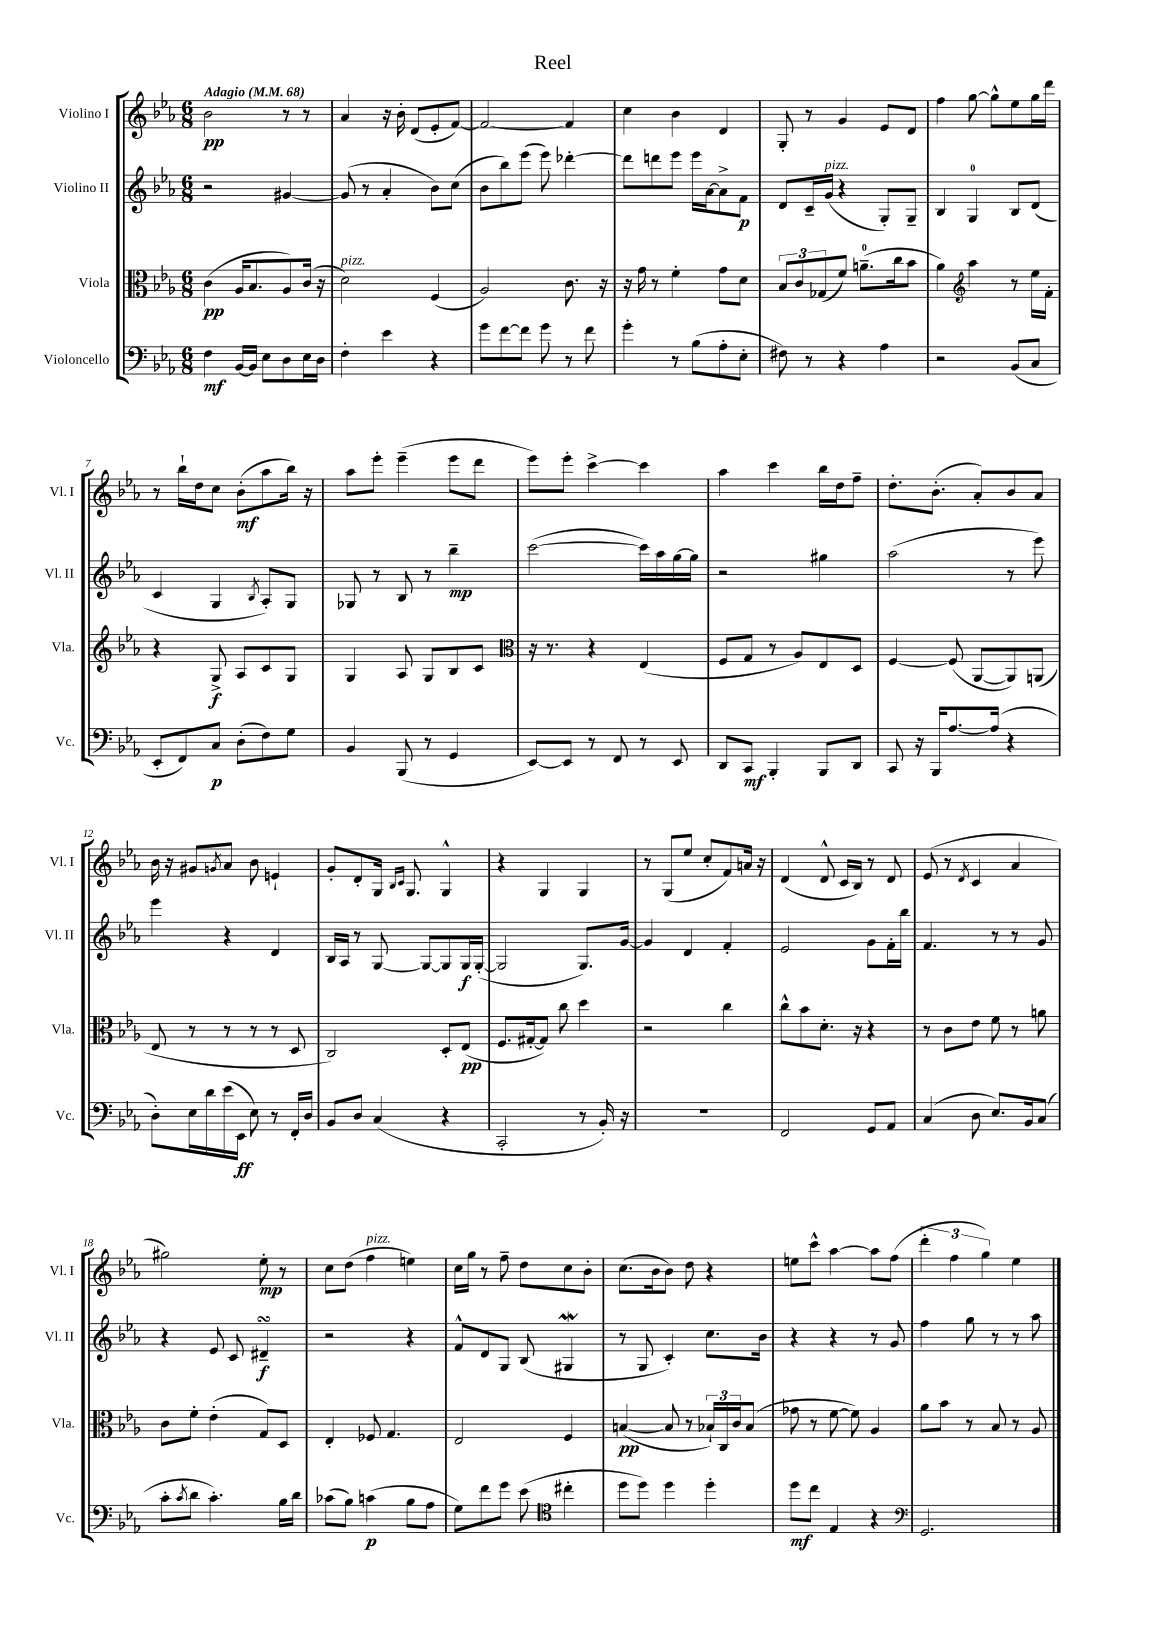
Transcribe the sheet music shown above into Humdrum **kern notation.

**kern	**dynam	**kern	**dynam	**kern	**dynam	**kern	**dynam
*part4	*part4	*part3	*part3	*part2	*part2	*part1	*part1
*staff4	*staff4	*staff3	*staff3	*staff2	*staff2	*staff1	*staff1
*I"Violoncello	*	*I"Viola	*	*I"Violino II	*	*I"Violino I	*
*I'Vc.	*	*I'Vla.	*	*I'Vl. II	*	*I'Vl. I	*
*clefF4	*	*clefC3	*	*clefG2	*	*clefG2	*
*k[b-e-a-]	*	*k[b-e-a-]	*	*k[b-e-a-]	*	*k[b-e-a-]	*
*M6/8	*	*M6/8	*	*M6/8	*	*M6/8	*
*MM68	*	*MM68	*	*MM68	*	*MM68	*
=1	=1	=1	=1	=1	=1	=1	=1
!	!	!	!	!	!	!LO:TX:a:B:t=Adagio	!
4F\	mf	(4c\	pp	2r	.	2b-\	pp
[16BB-/LL	.	16A-/KL	.	.	.	.	.
16BB-/JJ]	.	8.B-/	.	.	.	.	.
8E-\L	.	.	.	.	.	.	.
8D\	.	8A-/)	.	[4g#X/	.	8r	.
16E-\L	.	(16c/Jk	.	.	.	8r	.
16D\JJ	.	16r	.	.	.	.	.
=2	=2	=2	=2	=2	=2	=2	=2
!	!	!LO:TX:a:i:t=pizz.	!	!	!	!	!
4F'\	.	2d\)	.	(8g#/]	.	4a-/	.
.	.	.	.	8r	.	.	.
4e-\	.	.	.	4a-'/	.	16r	.
.	.	.	.	.	.	16b-'\	.
.	.	.	.	.	.	(8d/L	.
4r	.	(4F/	.	8b-\L)	.	8e-'/	.
.	.	.	.	(8cc\J	.	[8f/J)	.
=3	=3	=3	=3	=3	=3	=3	=3
8g\L	.	2A-/)	.	8b-\L	.	2f/_	.
[8f\	.	.	.	8bb-\)	.	.	.
8f\J]	.	.	.	(8eee-\J	.	.	.
8g\	.	.	.	8eee-\)	.	.	.
8r	.	8.c\	.	[4ddd-X'\	.	4f/]	.
8f\	.	.	.	.	.	.	.
.	.	16r	.	.	.	.	.
=4	=4	=4	=4	=4	=4	=4	=4
4g'\	.	16r	.	8ddd-\L]	.	4cc\	.
.	.	16g\	.	.	.	.	.
.	.	8r	.	8dddn\	.	.	.
8r	.	4f'\	.	8eee-\J	.	4b-\	.
(8B-\L	.	.	.	16eee-\LL	.	.	.
.	.	.	.	[16a-\J	.	.	.
8A-'\	.	8g\L	.	8a-^\]	.	4d/	.
8E-'\J	.	8d\J	.	8f\J	p	.	.
=5	=5	=5	=5	=5	=5	=5	=5
8F#X\)	.	12B-/L	.	8d/L	.	8G'/	.
.	.	12c/	.	.	.	.	.
8r	.	.	.	16c~/L	.	8r	.
.	.	(12G-X/	.	.	.	.	.
!	!	!	!	!LO:TX:a:i:t=pizz.	!	!	!
.	.	.	.	(16g/JJ	.	.	.
4r	.	8f/J)	.	4r	.	4g/	.
.	.	(8.an~\L	.	.	.	.	.
4A-\	.	.	.	8G'/L)	.	8e-/L	.
.	.	16cc\k	.	.	.	.	.
.	.	8b-\J	.	8G~/J	.	8d/J	.
=6	=6	=6	=6	=6	=6	=6	=6
2r	.	4a-\)	.	4B-/	.	4ff\	.
*	*	*clefG2	*	*	*	*	*
.	.	4aa-\	.	4G/	.	[8gg\	.
.	.	.	.	.	.	8gg^^\L]	.
(8BB-/L	.	8r	.	8B-/L	.	8ee-\	.
8C/J	.	16ee-\LL	.	(8d/J	.	16gg\L	.
.	.	16f'\JJ	.	.	.	16ddd\JJ	.
!!LO:LB:g=z
=7	=7	=7	=7	=7	=7	=7	=7
8EE-'/L	.	4r	.	4c/	.	8r	.
8FF/)	.	.	.	.	.	16bb-`\LL	.
.	.	.	.	.	.	16dd\J	.
8C/J	p	8G^/	f	4G/	.	8cc\J	.
(8D'\L	.	8A-/L	.	.	.	(8b-'\L	mf
.	.	.	.	8qB-/	.	.	.
8F\)	.	8c/	.	8A-'/L)	.	8aa-\	.
8G\J	.	8G/J	.	8G/J	.	16bb-\Jk)	.
.	.	.	.	.	.	16r	.
=8	=8	=8	=8	=8	=8	=8	=8
4BB-/	.	4G/	.	8G-X/	.	8aa-\L	.
.	.	.	.	8r	.	8eee-'\J	.
(8BBB-/	.	8A-/	.	8B-/	.	(4eee-~\	.
8r	.	8G/L	.	8r	.	.	.
4GG/	.	8B-/	.	4bb-~\	mp	8eee-\L	.
.	.	8c/J	.	.	.	8ddd\J	.
=9	=9	=9	=9	=9	=9	=9	=9
*	*	*clefC3	*	*	*	*	*
[8EE-/L)	.	16r	.	([2ccc\	.	8eee-\L)	.
.	.	8.r	.	.	.	.	.
8EE-/J]	.	.	.	.	.	8eee-'\J	.
8r	.	4r	.	.	.	[4ccc^\	.
8FF/	.	.	.	.	.	.	.
8r	.	(4E-/	.	16ccc\LL])	.	4ccc\]	.
.	.	.	.	16aa-\	.	.	.
8EE-/	.	.	.	[16gg\	.	.	.
.	.	.	.	16gg\JJ]	.	.	.
=10	=10	=10	=10	=10	=10	=10	=10
8DD/L	.	8F/L	.	2r	.	4aa-\	.
8CC/J	mf	8G/J	.	.	.	.	.
4BBB-'/	.	8r	.	.	.	4ccc\	.
.	.	8A-/L)	.	.	.	.	.
8BBB-/L	.	8E-/	.	4gg#X\	.	16bb-\LL	.
.	.	.	.	.	.	16dd\J	.
8DD/J	.	8D/J	.	.	.	8ff~\J	.
=11	=11	=11	=11	=11	=11	=11	=11
8CC/	.	[4F/	.	(2aa-\	.	8.dd'\L	.
16r	.	.	.	.	.	.	.
16BBB-/KL	.	.	.	.	.	(8.b-'\J	.
[8.A-/	.	(8F/]	.	.	.	.	.
.	.	[8AA-/L	.	.	.	8a-'/L)	.
(16A-/Jk]	.	.	.	.	.	.	.
4r	.	8AA-/])	.	8r	.	8b-/	.
.	.	(8AAn/J	.	8eee-\)	.	8a-/J	.
!!LO:LB:g=z
=12	=12	=12	=12	=12	=12	=12	=12
8D'\L)	.	8E-/	.	4eee-\	.	16b-\	.
.	.	.	.	.	.	16r	.
16E-\L	.	8r	.	.	.	8g#X/L	.
16d\	.	.	.	.	.	.	.
.	.	.	.	.	.	8qgn/	.
(16e-\	.	8r	.	4r	.	8a-/J	.
16EE-\JJ	ff	.	.	.	.	.	.
8E-\)	.	8r	.	.	.	8b-\	.
8r	.	8r	.	4d/	.	4en`/	.
16FF'/LL	.	8D/	.	.	.	.	.
16D/JJ	.	.	.	.	.	.	.
=13	=13	=13	=13	=13	=13	=13	=13
8BB-/L	.	2C/)	.	16B-/LL	.	8g'/L	.
.	.	.	.	16A-/JJ	.	.	.
8D/J	.	.	.	8r	.	8d'/	.
(4C/	.	.	.	[8G/	.	16G/Jk	.
.	.	.	.	.	.	16qqB-/LL	.
.	.	.	.	.	.	16qqc/JJ	.
.	.	.	.	.	.	8.G/	.
.	.	.	.	8G/L_	.	.	.
4r	.	8D'/L	.	8G/]	.	4G^^/	.
.	.	(8E-/J	pp	16G/L	f	.	.
.	.	.	.	([16G'/JJ	.	.	.
=14	=14	=14	=14	=14	=14	=14	=14
2CC'/	.	8.F/L	.	2G/]	.	4r	.
.	.	[16G#X'/k	.	.	.	.	.
.	.	8G#/J])	.	.	.	4G/	.
.	.	8cc\	.	.	.	.	.
8r	.	4dd\	.	8.G/L)	.	4G/	.
16BB-'/)	.	.	.	.	.	.	.
16r	.	.	.	[16g/Jk	.	.	.
=15	=15	=15	=15	=15	=15	=15	=15
2.r	.	2r	.	4g/]	.	8r	.
.	.	.	.	.	.	(8G/L	.
.	.	.	.	4d/	.	8ee-/J	.
.	.	.	.	.	.	8cc'/L	.
.	.	4cc\	.	4f'/	.	8f/)	.
.	.	.	.	.	.	16an/Jk	.
.	.	.	.	.	.	16r	.
=16	=16	=16	=16	=16	=16	=16	=16
2FF/	.	8cc^^\L	.	2e-/	.	(4d/	.
.	.	8b-\	.	.	.	.	.
.	.	8.d'\J	.	.	.	8d^^/	.
.	.	.	.	.	.	16c/LL	.
.	.	16r	.	.	.	16B-/JJ)	.
8GG/L	.	4r	.	8g\L	.	8r	.
8AA-/J	.	.	.	16f'\L	.	8d/	.
.	.	.	.	16bb-\JJ	.	.	.
=17	=17	=17	=17	=17	=17	=17	=17
(4C/	.	8r	.	4.f/	.	(8e-/	.
.	.	8c\L	.	.	.	8r	.
.	.	.	.	.	.	8qd/	.
8D\	.	8e-\J	.	.	.	4c/	.
8.E-/L)	.	8f\	.	8r	.	.	.
.	.	8r	.	8r	.	4a-/	.
16BB-/k	.	.	.	.	.	.	.
(8C/J	.	8an\	.	8g/	.	.	.
!!LO:LB:g=z
=18	=18	=18	=18	=18	=18	=18	=18
8c'\L	.	8c\L	.	4r	.	2gg#X\)	.
8qc/	.	.	.	.	.	.	.
8d\J	.	8f'\J	.	.	.	.	.
4.c'\)	.	(4e-'\	.	8e-/	.	.	.
.	.	.	.	8c/	.	.	.
.	.	8G/L)	.	4d#XsSsS~/	f	8ee-'\	mp
16B-\LL	.	8D/J	.	.	.	8r	.
16d\JJ	.	.	.	.	.	.	.
=19	=19	=19	=19	=19	=19	=19	=19
(8c-X\L	.	4E-'/	.	2r	.	8cc\L	.
8B-\J)	.	.	.	.	.	(8dd\J	.
!	!	!	!	!	!	!LO:TX:a:i:t=pizz.	!
(4cn\	p	8F-X/	.	.	.	4ff\	.
.	.	4.G/	.	.	.	.	.
8B-\L	.	.	.	4r	.	4een\)	.
8A-\J	.	.	.	.	.	.	.
=20	=20	=20	=20	=20	=20	=20	=20
8G\L)	.	2E-/	.	8f^^/L	.	16cc\LL	.
.	.	.	.	.	.	16gg\JJ	.
8f\	.	.	.	8d/	.	8r	.
8g\J	.	.	.	8G/J	.	8ff~\	.
(8e-\	.	.	.	(8B-/	.	8dd\L	.
*clefC4	*	*	*	*	*	*	*
4cc#X'\	.	4F/	.	4G#XW/	.	8cc\	.
.	.	.	.	.	.	8b-'\J	.
=21	=21	=21	=21	=21	=21	=21	=21
8dd\L	.	([4Bn/	pp	8r	.	(8.cc\L	.
8dd\J)	.	.	.	8G/	.	.	.
.	.	.	.	.	.	16b-\k	.
4dd\	.	8B/]	.	4c'/)	.	8b-\J)	.
.	.	8r	.	.	.	8dd\	.
4dd'\	.	24B-X`/LL)	.	8.cc\L	.	4r	.
.	.	24C/	.	.	.	.	.
.	.	24c/J	.	.	.	.	.
.	.	(8B-/J	.	.	.	.	.
.	.	.	.	16b-\Jk	.	.	.
=22	=22	=22	=22	=22	=22	=22	=22
8dd\L	mf	8g-X\	.	4r	.	8een\L	.
8cc\J	.	8r	.	.	.	8ccc^^\J	.
4E-/	.	[8f\	.	4r	.	[4aa-\	.
.	.	8f\])	.	.	.	.	.
4r	.	4A-/	.	8r	.	8aa-\L]	.
.	.	.	.	8g/	.	(8ff\J	.
=23	=23	=23	=23	=23	=23	=23	=23
*clefF4	*	*	*	*	*	*	*
2.GG/	.	8a-\L	.	4ff\	.	6ddd'\	.
.	.	8b-\J	.	.	.	.	.
.	.	.	.	.	.	6ff\	.
.	.	8r	.	8gg\	.	.	.
.	.	.	.	.	.	6gg\)	.
.	.	8B-/	.	8r	.	.	.
.	.	8r	.	8r	.	4ee-\	.
.	.	8A-/	.	8aa-\	.	.	.
==	==	==	==	==	==	==	==
*-	*-	*-	*-	*-	*-	*-	*-
